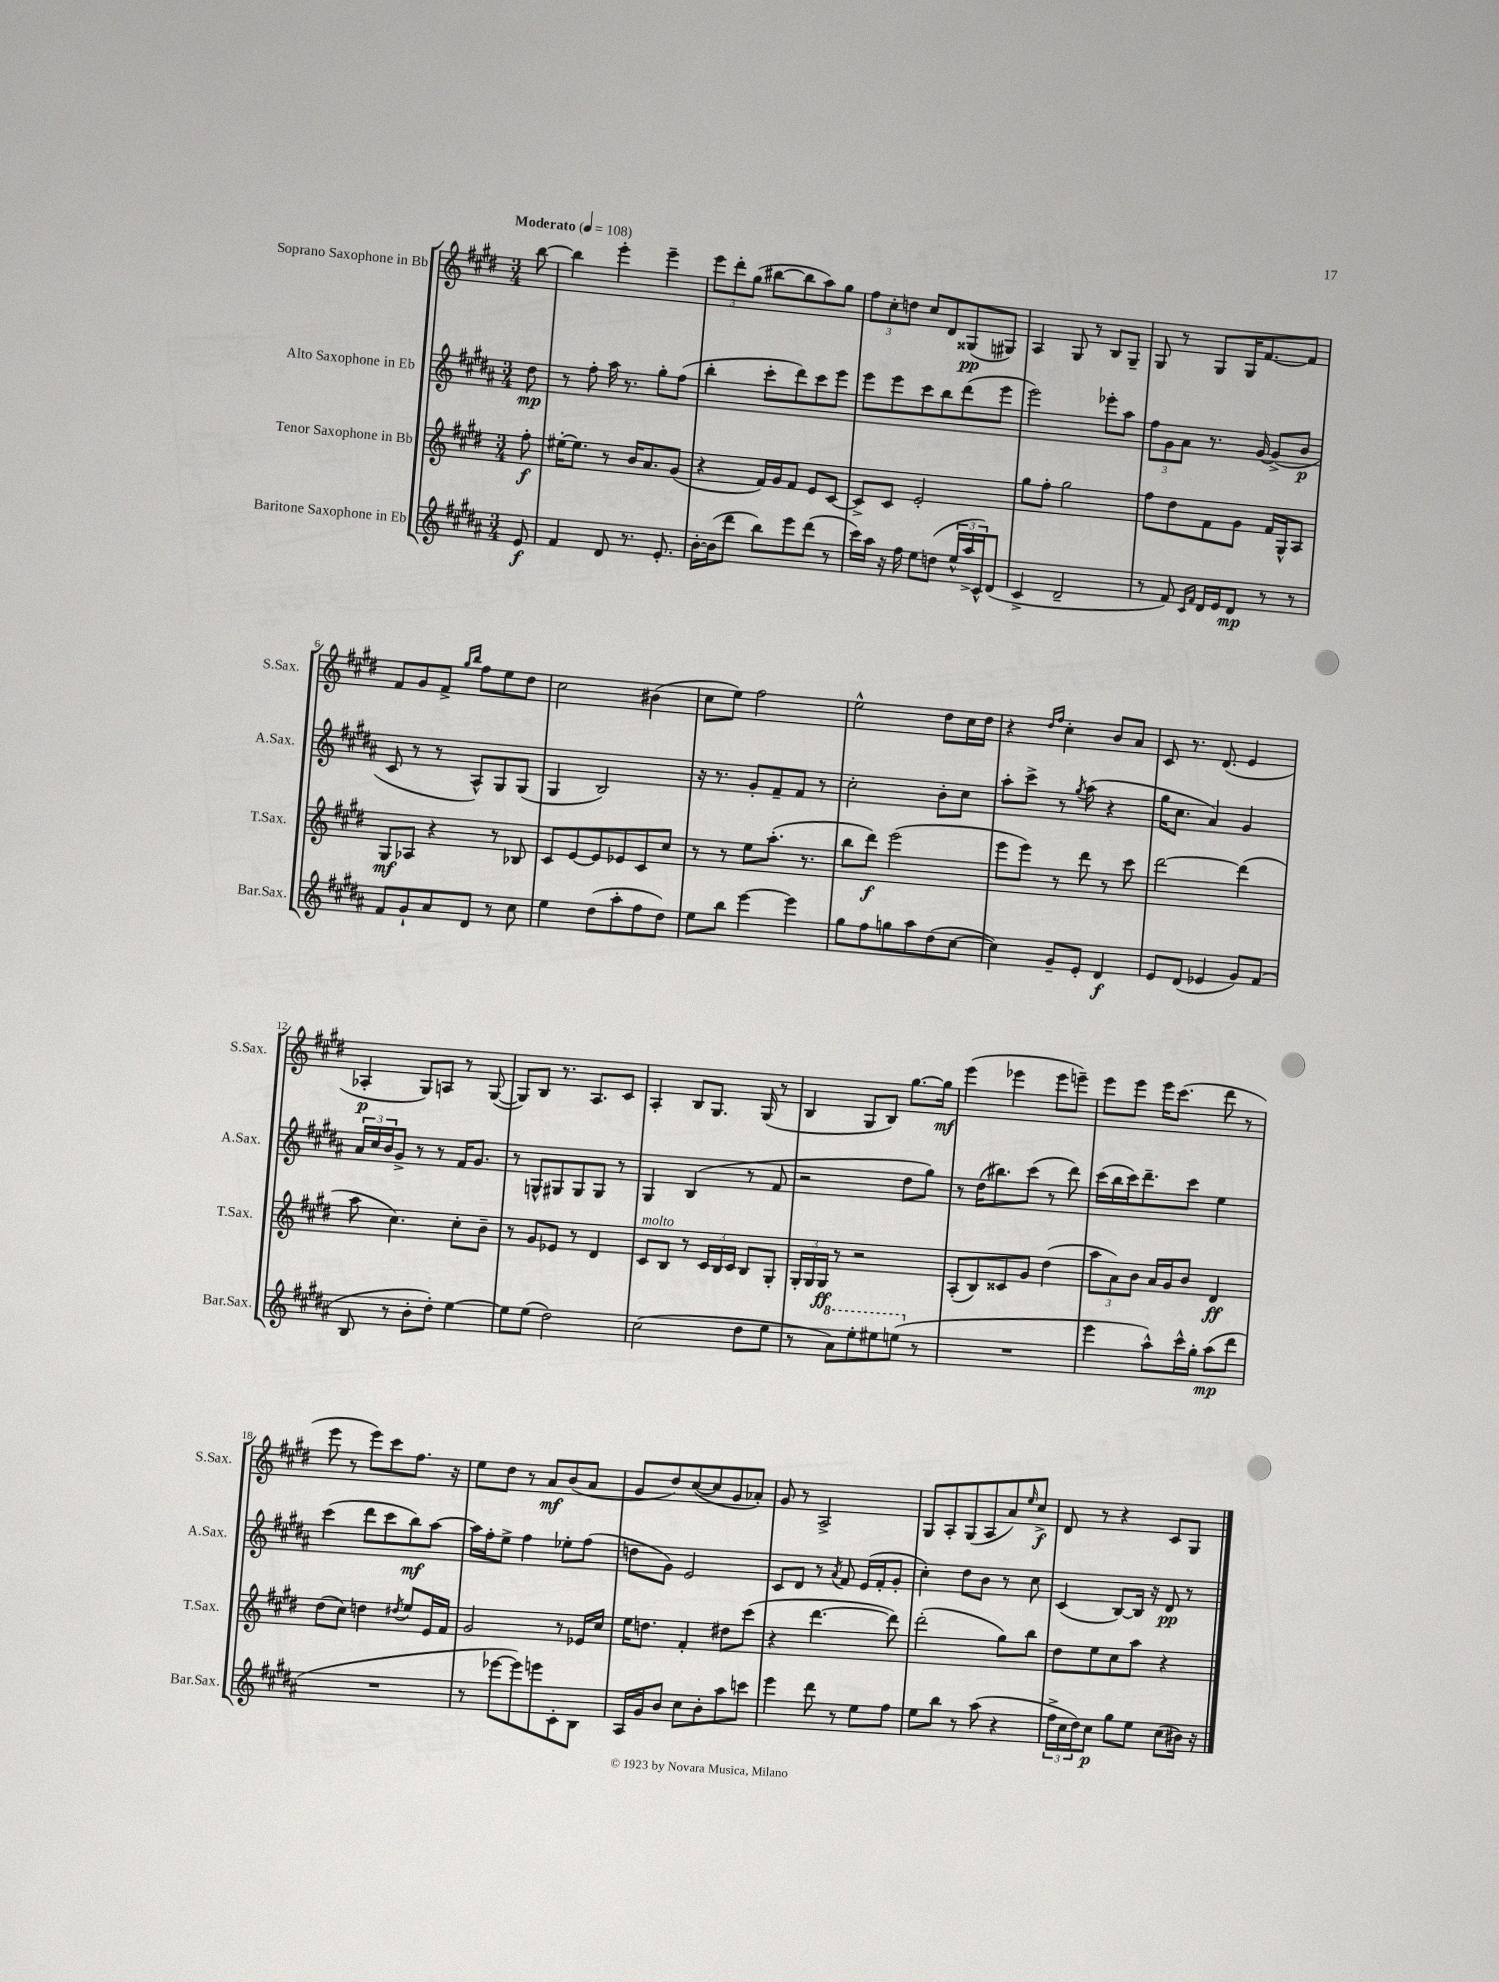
<<
\new StaffGroup <<
\new Staff = "s0" \with { instrumentName = "Soprano Saxophone in Bb" shortInstrumentName = "S.Sax." } {
    \clef treble \key e \major \numericTimeSignature \time 3/4 \partial 8 \tempo "Moderato" 4 = 108
    b''8~ |
    b''4 e'''4-. e'''4-- |
    \tuplet 3/2 { e'''8 dis'''8-. gis''8( } bis''8~ bis''8 a''8) gis''8 |
    \tuplet 3/2 { fis''8 cis''8-. d''8 } cis''8 dis'8 gisis8\pp( gis8) |
    a4 gis8 r8 b8 gis8-- |
    gis8 r8 gis8 gis16 fis'8.~ fis'8 |
    fis'8 gis'8 fis'8-> \grace { gis''16 b''16 } fis''8 e''8 dis''8 |
    cis''2 bis'4( |
    cis''8 e''8) fis''2 |
    e''2-^ dis''8 cis''16 dis''16 |
    r4 \grace { dis''16 fis''16 } cis''4-. b'8 a'8 |
    cis'8 r8. dis'8.( e'4 |
    aes4-.\p gis8) a8 r8 gis8~( |
    gis8) b8 r8. a8. cis'8 |
    a4-. b8 gis8. gis16( r8 |
    b4 gis8 b8) gis''8.~ gis''16\mf |
    e'''4( ees'''4 ees'''8 e'''8--) |
    e'''8 e'''8 e'''16 cis'''8.( dis'''8 r8 |
    e'''8 r8 e'''8) cis'''8 fis''8. r16 |
    e''8 dis''8 r8 a'8\mf b'8( a'8 |
    gis'8 dis''8) cis''8~( cis''8 gis'8 aes'8-.) |
    gis'8 r8 a2-> |
    gis8 a8-. gis8( a8 a'8) \grace { e''16 } cis''8->\f |
    dis'8 r8 r4 cis'8 gis8 \bar "|." |
}
\new Staff = "s1" \with { instrumentName = "Alto Saxophone in Eb" shortInstrumentName = "A.Sax." } {
    \clef treble \key b \major \numericTimeSignature \time 3/4 \partial 8
    dis''8\mp |
    r8 fis''8-. ais''16 r8. gis''8-. fis''8( |
    b''4-. cis'''8-. dis'''8) cis'''8 e'''8 |
    e'''8 e'''8 cis'''8 b''8 dis'''8( e'''8 |
    e'''2) ees'''8-. ais''8 |
    \tuplet 3/2 { fis''8 gis'8 ais'8 } r8. gis'16~ gis'8->( b'8\p |
    cis'8 r8 r8 ais8-^) gis8 gis8( |
    gis4 b2) |
    r16 r8. gis'8-. fis'8-- fis'8 r8 |
    cis''2-. b'8-. cis''8 |
    ais''8-. cis'''8-> r8 \acciaccatura { gis''8 } ais''8( r4 |
    gis''16 cis''8. ais'4) gis'4 |
    \tuplet 3/2 { ais'16 cis''16 b'16 } gis'8-> r8 r8 fis'16 gis'8. |
    r8 g8-^ gis8 gis8 gis8 r8 |
    gis4 b4( r8 fis'8 |
    r2 dis''8 gis''8) |
    r8 dis''16( bis''8.) cis'''8( r8 dis'''8) |
    cis'''16( b''16 cis'''16) dis'''8.-- cis'''8 e''4 |
    cis'''4( dis'''8 cis'''8 b''8\mf) ais''8~ |
    ais''16 fis''16-. e''8-> fis''4 ees''8-. fis''8( |
    d''8 gis'8) e'2 |
    cis'8 dis'8 r8 \acciaccatura { ais'8 } fis'8 e'16( fis'16-. gis'8-. |
    cis''4-.) dis''8 b'8 r8 cis''8 |
    cis'4( b8~) b16 r16 dis'8\pp r8 \bar "|." |
}
\new Staff = "s2" \with { instrumentName = "Tenor Saxophone in Bb" shortInstrumentName = "T.Sax." } {
    \clef treble \key e \major \numericTimeSignature \time 3/4 \partial 8
    fis''8-.\f |
    eis''16~-. eis''8. r8 b'16 a'8. gis'8( |
    r4 fis'16) gis'16 fis'8 e'8 cis'8~ |
    cis'8-> cis'8 e'2-. |
    gis''8 fis''8-. gis''2 |
    fis''8 dis''8 fis'8 gis'8 fis'16 gis16-^ a8 |
    gis8\mf aes8 r4 r8 bes8 |
    cis'8 e'8~ e'8 ees'8 cis'8 cis''8 |
    r8 r8 e''8 a''8.-.( r8. |
    b''8 dis'''8\f) e'''2( |
    e'''8 e'''8) r8 dis'''8 r8 cis'''8 |
    dis'''2~ dis'''4( |
    a''8 cis''4.) cis''8-. b'8-- |
    r8 gis'8 ees'8 r8 dis'4 |
    cis'8^\markup { \italic "molto" } b8 r8 \tuplet 3/2 { cis'16 b16 cis'16 } b8 gis8-. |
    \tuplet 3/2 { gis16-. gis16 gis16\ff } r8 r2 |
    a8-.( b8) cisis'8 gis'8 dis''4( |
    \tuplet 3/2 { a''8 a'8) b'8 } a'16 gis'16 b'8 dis'4\ff |
    dis''8( cis''8) d''4 \acciaccatura { dis''8 } e''8 e'16 fis'16 |
    gis'2 r8 ees'16 cis''16 |
    e''16 d''8. fis'4-. dis''8 cis'''8( |
    r4 dis'''4.~ dis'''8) |
    dis'''2-.( gis''8) b''8 |
    dis''8 e''8 cis''8 a''8 r4 \bar "|." |
}
\new Staff = "s3" \with { instrumentName = "Baritone Saxophone in Eb" shortInstrumentName = "Bar.Sax." } {
    \clef treble \key b \major \numericTimeSignature \time 3/4 \partial 8
    e'8\f |
    fis'4 dis'8 r8. e'8.-. |
    b'16~-. b'16( dis'''8 b''8) e'''8 dis'''8( r8 |
    cis'''16) ais''16 r16 fis''16 e''8 d''8( \tuplet 3/2 { e''16-^ ais''16-> cis'16-^) } dis'8( |
    cis'4-> dis'2-- |
    r8 fis'8) \grace { cis'16 fis'16 } dis'16 e'16 dis'8\mp r8 r8 |
    fis'8 gis'8-! ais'8 dis'8 r8 cis''8 |
    e''4 dis''8( ais''8-. fis''8 dis''8) |
    e''8 b''8 e'''4~ e'''4 |
    gis''8 fis''8 g''8 ais''8 dis''8( cis''8~ |
    cis''4) gis'8-- e'8-. dis'4\f |
    e'8 dis'8( ees'4 gis'8) fis'8( |
    b8 r8 b'8-. dis''8-.) e''4~ |
    e''8 e''8( dis''2) |
    cis''2( dis''8 e''8 |
    r8 \ottava #1 ais''8) e'''8-. eis'''8 e'''8( \ottava #0 r8 |
    R2. |
    e'''4 ais''8-^) cis'''16-^ gis''16-. ais''8\mp( dis'''8 |
    R2. |
    r8 ees'''8~ ees'''8) e'''8 cis'8-. b8 |
    ais16 gis'16 b'8 cis''8 b'8-. ais''8 c'''8 |
    e'''4 dis'''8 r8 e''8 fis''8 |
    e''8 b''8 r8 ais''8( r4 |
    \tuplet 3/2 { fis''16-> cis''16 dis''16) } cis''8\p gis''8 e''8 cis''8( bis'16) r16 \bar "|." |
}
>>
>>
